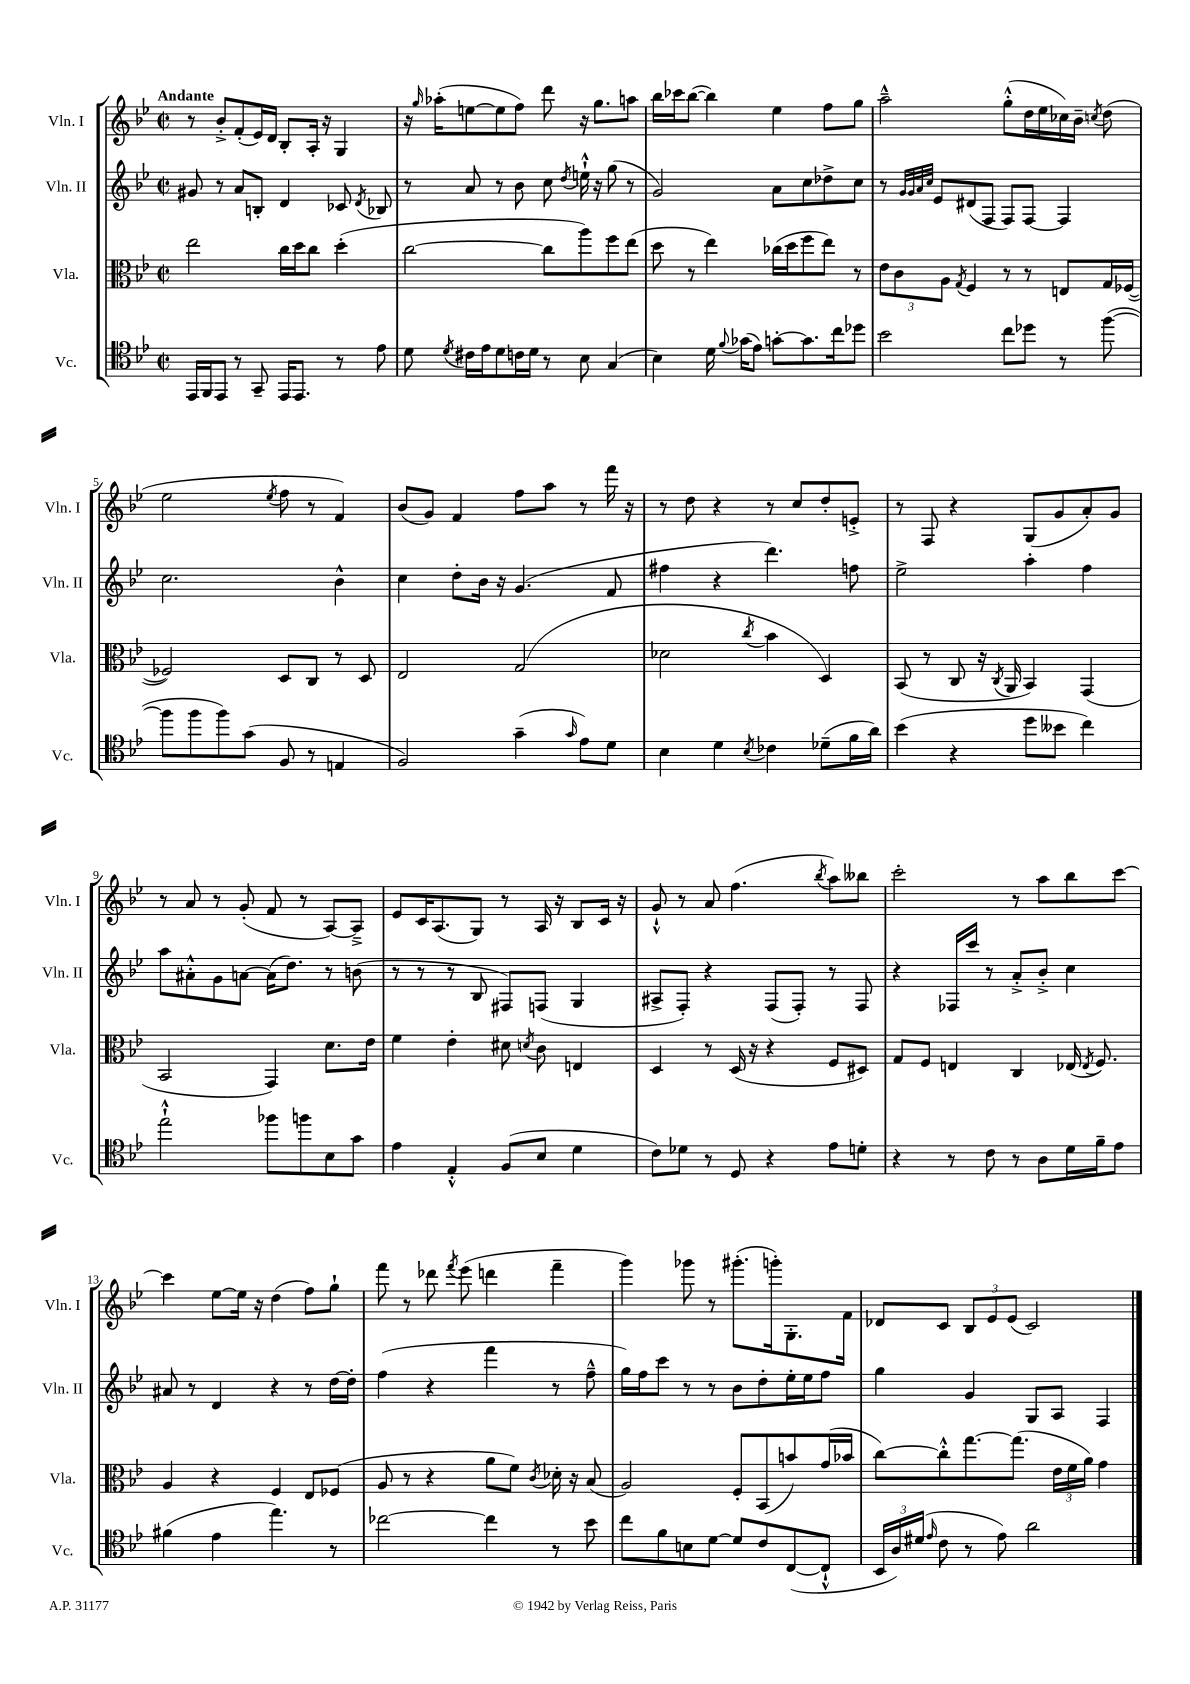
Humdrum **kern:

**kern	**kern	**kern	**kern
*part4	*part3	*part2	*part1
*staff4	*staff3	*staff2	*staff1
*I"Vc.	*I"Vla.	*I"Vln. II	*I"Vln. I
*I'Vc.	*I'Vla.	*I'Vln. II	*I'Vln. I
*clefC4	*clefC3	*clefG2	*clefG2
*k[b-e-]	*k[b-e-]	*k[b-e-]	*k[b-e-]
*M2/2	*M2/2	*M2/2	*M2/2
*met(c|)	*met(c|)	*met(c|)	*met(c|)
=1	=1	=1	=1
!	!	!	!LO:TX:a:B:t=Andante
16EE-/LL	2ee-\	8g#X/	8r
16FF/J	.	.	.
8EE-/J	.	8r	8b-'^/L
8r	.	8a/L	(8f'/
8GG~/	.	8Bn'/J	16e-/L)
.	.	.	16d/JJ
16EE-/KL	16cc\LL	4d/	8B-'/L
8.EE-/J	16dd\J	.	.
.	8cc\J	.	16A'/Jk
.	.	.	16r
8r	(4dd'\	8c-X/	4G/
.	.	8qd/	.
8e-\	.	8B-X/	.
=2	=2	=2	=2
8d\	[2cc\	8r	16r
.	.	.	16qqgg/
.	.	.	(16aa-X'\KL
8qd/	.	.	.
16c#X\LL	.	8a/	[8een\
16e-\J	.	.	.
8d\	.	8r	8ee\]
16cn\L	.	8b-\	8ff\J)
16d\JJ	.	.	.
8r	8cc\L]	8cc\	8ddd\
.	.	8qdd/	.
8B-\	8aa\)	16een`^^\	16r
.	.	16r	8.gg\L
(4G/	8ff\	(8gg\	.
.	(8ee-\J	8r	8aan\J
=3	=3	=3	=3
4B-\)	8dd\	2g/)	16bb-\LL
.	.	.	16ccc-X\J
.	8r	.	([8bb-\J
16d\	4ee-\)	.	4bb-\])
8qqf/	.	.	.
(16g-X\KL	.	.	.
8e-\J)	.	.	.
[8gn'\L	(16cc-X\LL	8a\L	4ee-\
.	16dd\J	.	.
8.g\]	8ff\	8cc\	.
.	8ee-\J)	8dd-X^\	8ff\L
16cc\k	.	.	.
8dd-X\J	8r	8cc\J	8gg\J
=4	=4	=4	=4
2b-\	12e-\L	8r	2aa~^^\
.	12c\	.	.
.	.	32qqg/LLL	.
.	.	32qqg/	.
.	.	32qqa/	.
.	.	32qqcc/JJJ	.
.	.	8e-/L	.
.	12A\J	.	.
.	8qG/	.	.
.	4F/	(8d#X/	.
.	.	8F/J	.
8cc\L	8r	8F/L)	(8gg'^^\L
8dd-X\J	8r	[8F/J	16dd\L
.	.	.	16ee-\
8r	8En/L	4F/]	16cc-X\)
.	.	.	16b-~\JJ
.	.	.	8qccn/
([8ff\	16G/L	.	(8dd\
.	([16F-X/JJ	.	.
!!LO:LB:g=z
=5	=5	=5	=5
8ff\L]	2F-X/])	2.cc\	2ee-\
8ff\	.	.	.
8ff\)	.	.	.
(8g\J	.	.	.
.	.	.	8qee-/
8F/	8D/L	.	8ff\
8r	8C/J	.	8r
4En/	8r	4b-^^\	4f/)
.	8D/	.	.
=6	=6	=6	=6
2F/)	2E-/	4cc\	(8b-/L
.	.	.	8g/J)
.	.	8dd'\L	4f/
.	.	16b-\Jk	.
.	.	16r	.
(4g~\	(2G/	(4.g/	8ff\L
.	.	.	8aa\J
16qqg/	.	.	.
8e-\L)	.	.	8r
8d\J	.	8f/	16fff\
.	.	.	16r
=7	=7	=7	=7
4B-\	2d-X\	4ff#X\	8r
.	.	.	8dd\
4d\	.	4r	4r
8qB-/	8qcc/	.	.
4c-X\	4b-\	4.ddd\)	8r
.	.	.	8cc/L
(8d-X~\L	4D/)	.	8dd'/
16f\L	.	8ffn\	8en'^/J
16a\JJ)	.	.	.
=8	=8	=8	=8
(4b-\	(8BB-/	2ee-^\	8r
.	8r	.	8F/
4r	8C/	.	4r
.	16r	.	.
.	8qC/	.	.
.	16AA/	.	.
8dd\L	4BB-/)	4aa'\	(8G/L
8b--X\J	.	.	8g/
4cc\)	(4GG/	4ff\	8a'/)
.	.	.	8g/J
!!LO:LB:g=z
=9	=9	=9	=9
2ee-`^^\	2BB-/	8aa\L	8r
.	.	8a#X'^^\	8a/
.	.	8g\	8r
.	.	[8an\J	(8g'/
8ff-X\L	4GG/)	(16a\KL]	8f/
.	.	8.dd\J)	.
8ffn\	.	.	8r
8B-\	8.d\L	8r	[8A/L)
8g\J	.	(8bn\	8A~^/J]
.	16e-\Jk	.	.
=10	=10	=10	=10
4e-\	4f\	8r	8e-/L
.	.	8r	16c/K
.	.	.	(8.A/
4E-'^^/	4e-'\	8r	.
.	.	8B-/	8G/J)
(8F/L	8d#X\	8F#X/L)	8r
.	8qdn/	.	.
8B-/J	8c\	(8Fn/J	16A/
.	.	.	16r
4d\	4En/	4G/	8B-/L
.	.	.	16c/Jk
.	.	.	16r
=11	=11	=11	=11
8c\L)	4D/	8A#X^/L	8g`^^/
8d-X\J	.	8F'/J)	8r
8r	8r	4r	8a/
8D/	(16D/	.	(4.ff\
.	16r	.	.
4r	4r	(8F/L	.
.	.	8F'/J)	.
.	.	.	8qbb-/
8e-\L	8F/L	8r	8aa\L)
8dn'\J	8D#X/J)	8F/	8bb--X\J
=12	=12	=12	=12
4r	8G/L	4r	2ccc'\
.	8F/J	.	.
8r	4En/	16F-X/LL	.
.	.	16ccc/JJ	.
8c\	.	8r	.
8r	4C/	8a'^/L	8r
8A\L	.	8b-'^/J	8aa\L
16d\L	(16E-X/	4cc\	8bb-\
.	8qE-/	.	.
16f~\J	8.F/)	.	.
8e-\J	.	.	[8ccc\J
!!LO:LB:g=z
=13	=13	=13	=13
(4f#X\	4A/	8a#X/	4ccc\]
.	.	8r	.
4e-\	4r	4d/	[8ee-\L
.	.	.	16ee-\Jk]
.	.	.	16r
4.ee-\)	4F/	4r	(4dd\
.	8E-/L	8r	8ff\L)
8r	(8F-X/J	[16dd\LL	8gg`\J
.	.	16dd'\JJ]	.
=14	=14	=14	=14
[2cc-X\	8A/	(4ff\	8fff\
.	8r	.	8r
.	4r	4r	8ddd-X\
.	.	.	8qfff/
.	.	.	(8eee-\
4cc-\]	8a\L	4fff\	4dddn\
.	8f\J)	.	.
.	8qc/	.	.
8r	16d-X'\	8r	4fff~\
.	16r	.	.
8b-\	(8B-/	8ff~^^\	.
=15	=15	=15	=15
8cc\L	2A/)	16gg\LL)	4ggg\)
.	.	16ff\J	.
8f\	.	8ccc\J	.
8Bn\	.	8r	8ggg-X\
[8d\J	.	8r	8r
8d/L]	8F'/L	8b-\L	(8.ggg#X'\L
8c/	(8BB-/	8dd'\	.
.	.	.	16gggn'\k)
([8C/	8bn/)	16ee-'\L	8.G'\
.	.	16ee-\J	.
8C`^^/J]	(16g/L	8ff\J	.
.	16b-X/JJ	.	16f\Jk
=16	=16	=16	=16
24BB-/LL	[8cc\L)	4gg\	8d-X/L
24A/)	.	.	.
(24d#X/JJ	.	.	.
16qqe-/	.	.	.
8c\	8cc'^^\]	.	8c/J
8r	[8.gg\	4g/	12B-/L
.	.	.	12e-/
8e-\)	.	.	.
.	.	.	(12e-/J
.	(8.gg\J]	.	.
2a\	.	8G/L	2c/)
.	24e-\LL	8A/J	.
.	24f\	.	.
.	24a\JJ)	.	.
.	4g\	4F/	.
==	==	==	==
*-	*-	*-	*-
